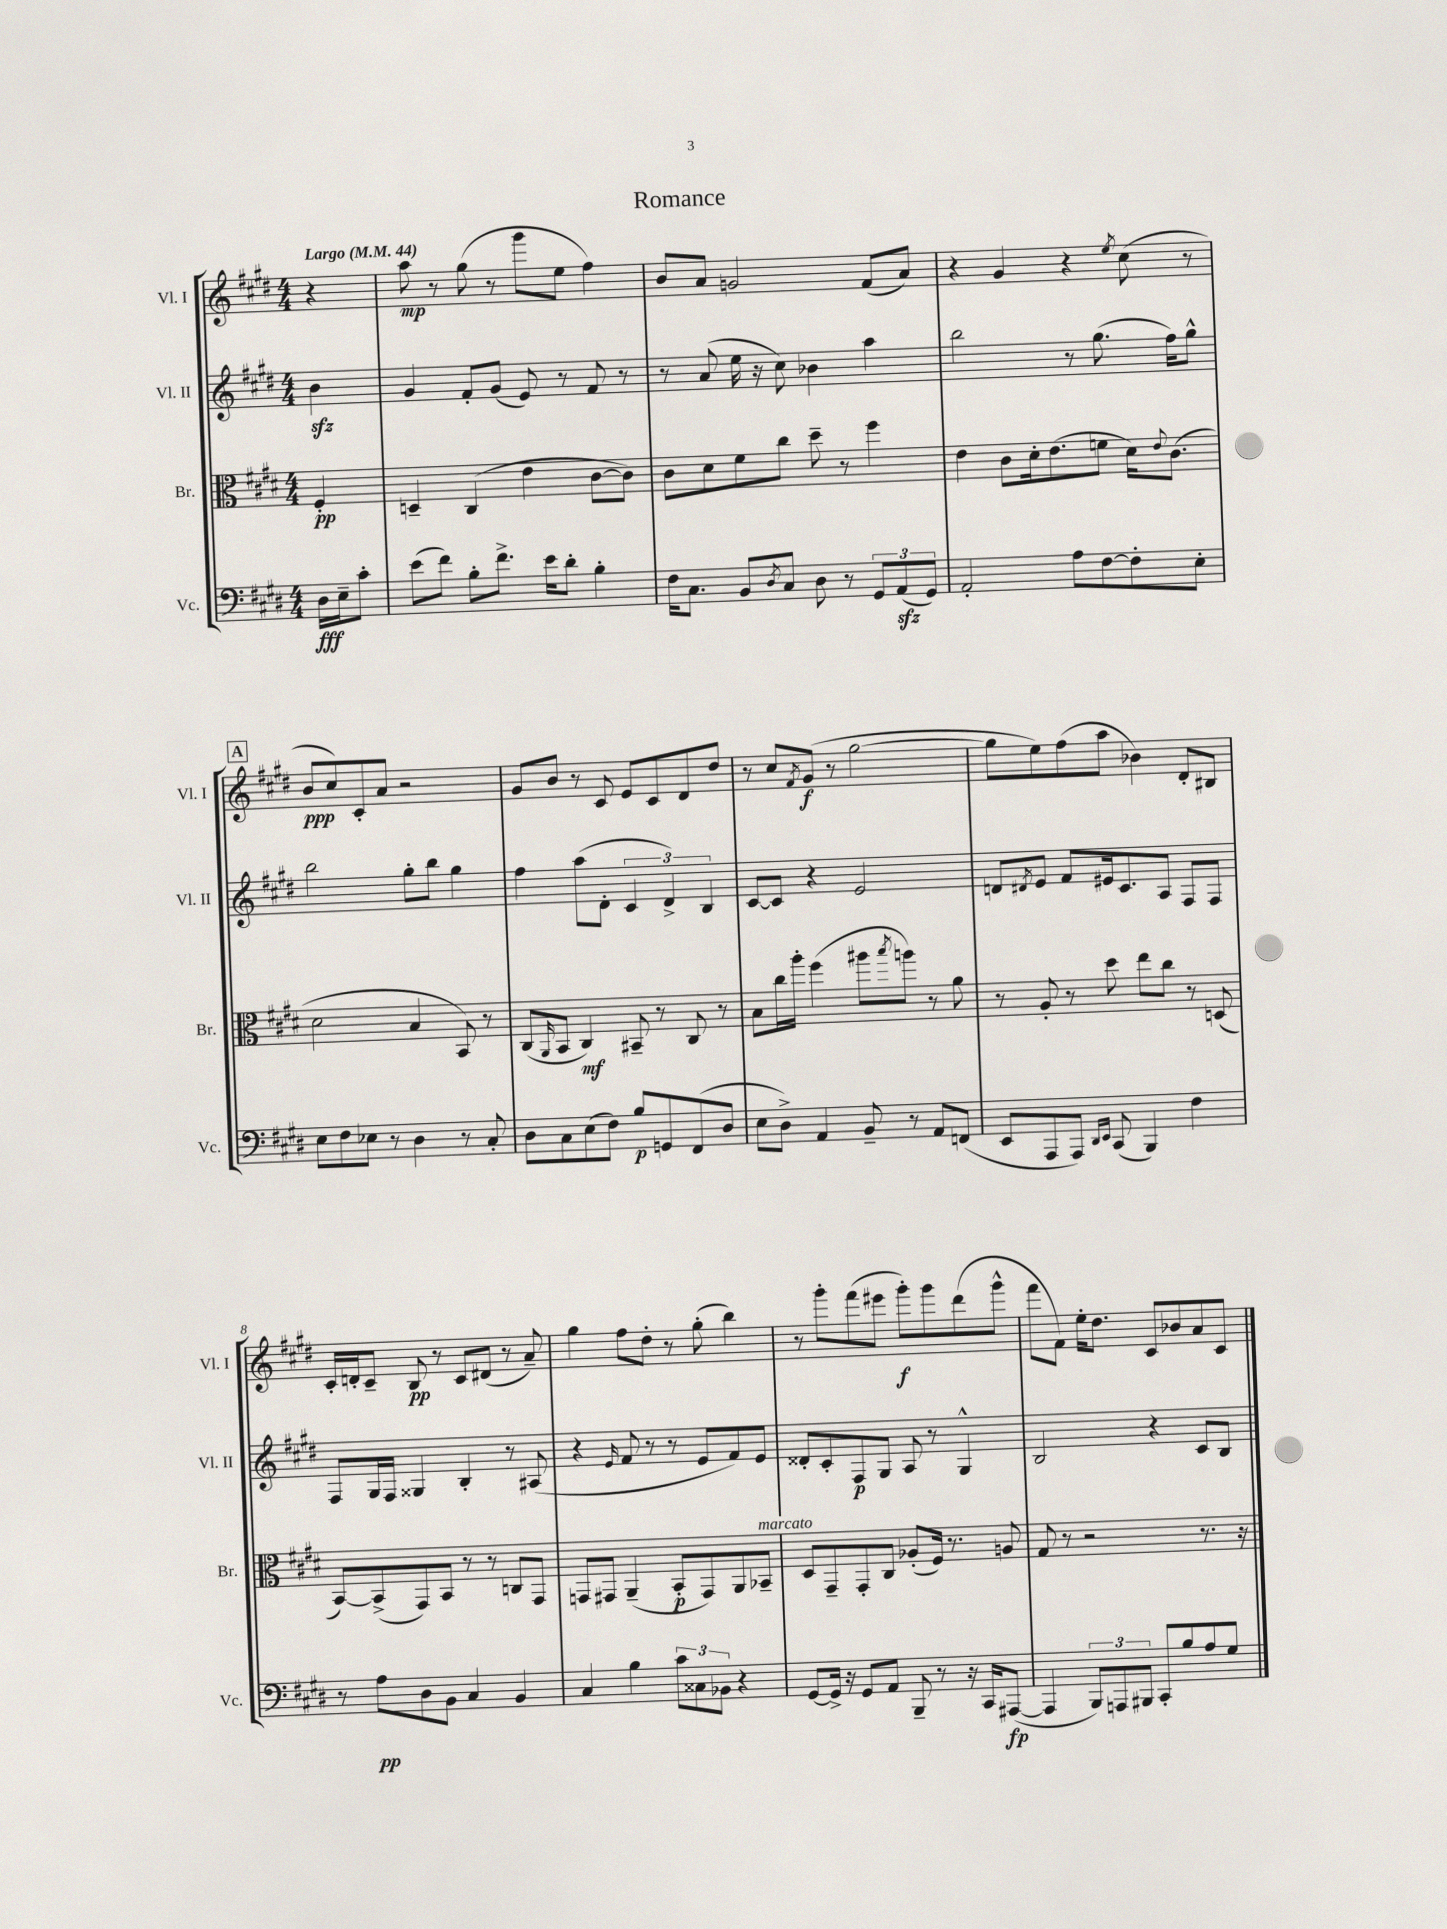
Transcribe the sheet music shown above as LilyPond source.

\header { title = "Romance" }
<<
\new StaffGroup <<
\new Staff = "s0" \with { instrumentName = "Vl. I" shortInstrumentName = "Vl. I" } {
    \clef treble \key e \major \numericTimeSignature \time 4/4 \partial 4 \tempo "Largo" 4 = 44
    r4 |
    a''8\mp r8 gis''8( r8 gis'''8 e''8 fis''4) |
    b'8 a'8 g'2 fis'8( a'8) |
    r4 gis'4 r4 \acciaccatura { e''8 } cis''8( r8 |
    \mark \markup { \box "A" } b'8\ppp cis''8) cis'8-. a'8 r2 |
    gis'8 b'8 r8 cis'8 e'8 cis'8 dis'8 dis''8 |
    r8 cis''8 \acciaccatura { fis'8 } gis'8\f( r8 gis''2~ |
    gis''8 e''8) fis''8( a''8 bes'4) dis'8-. bis8 |
    cis'16-. d'16-. cis'8-- b8\pp r8 cis'8 dis'8( r8 a'8--) |
    gis''4 fis''8 dis''8-. r8 gis''8-.( b''4) |
    r8 gis'''8-. fis'''8( eis'''8 gis'''8-.\f) gis'''8 dis'''8( gis'''8-^ |
    fis'''8 fis'8) e''16-. dis''8. cis'8 bes'8 a'8 cis'8 \bar "|." |
}
\new Staff = "s1" \with { instrumentName = "Vl. II" shortInstrumentName = "Vl. II" } {
    \clef treble \key e \major \numericTimeSignature \time 4/4 \partial 4
    b'4\sfz |
    gis'4 fis'8-. gis'8( e'8) r8 fis'8 r8 |
    r8 a'8( e''16 r16 cis''8) bes'4 a''4 |
    b''2 r8 gis''8.( fis''16) gis''8-^ |
    \mark \markup { \box "A" } b''2 gis''8-. b''8 gis''4 |
    fis''4 a''8( dis'8-. \tuplet 3/2 { cis'4 dis'4->) b4 } |
    cis'8~ cis'8 r4 e'2 |
    d'8 \acciaccatura { dis'8 } e'8 fis'8 eis'16 cis'8. a8 fis8 fis8 |
    fis8 gis16 fis16 gisis4 b4-. r8 ais8( |
    r4 \grace { e'16 } fis'8 r8 r8 e'8 fis'8) e'8 |
    disis'8-. cis'8-. fis8\p gis8 a8 r8 gis4-^ |
    b2 r4 cis'8 b8 \bar "|." |
}
\new Staff = "s2" \with { instrumentName = "Br." shortInstrumentName = "Br." } {
    \clef alto \key e \major \numericTimeSignature \time 4/4 \partial 4
    fis4-.\pp |
    d4-- cis4( e'4 cis'8~ cis'8) |
    cis'8 dis'8 fis'8 cis''8 dis''8-- r8 fis''4 |
    e'4 cis'8 dis'16-. e'8.( f'8 dis'16) \appoggiatura { e'8 } cis'8.( |
    \mark \markup { \box "A" } dis'2 b4 b,8) r8 |
    cis8( \grace { a,16 } b,8 cis4\mf) bis,8-- r8 cis8 r8 |
    b8 cis''16 a''16-. fis''4( ais''8 \acciaccatura { b''8 } a''8) r8 a'8 |
    r8 a8-. r8 dis''8 e''8 cis''8 r8 d8( |
    b,8~) b,8->( gis,8) b,8 r8 r8 c8 gis,8 |
    g,8 gis,8 a,4--( b,8-.\p gis,8) a,8 bes,8--^\markup { \italic "marcato" } |
    dis8 gis,8-- gis,8-. cis8 aes8-.( fis16) r8. a8 |
    gis8 r8 r2 r8. r16 \bar "|." |
}
\new Staff = "s3" \with { instrumentName = "Vc." shortInstrumentName = "Vc." } {
    \clef bass \key e \major \numericTimeSignature \time 4/4 \partial 4
    dis16\fff e16-- cis'8-. |
    e'8( fis'8) b8-. fis'8.-> e'16 dis'8-. b4-. |
    fis16 cis8. b,8 \acciaccatura { dis8 } cis8 dis8 r8 \tuplet 3/2 { gis,8 a,8\sfz( gis,8) } |
    a,2-. a8 fis8~ fis8-. e8-. |
    \mark \markup { \box "A" } e8 fis8 ees8 r8 dis4 r8 cis8-. |
    dis8 cis8 e8( fis8) b8\p g,8 fis,8( dis8 |
    e8 dis8->) a,4 b,8-- r8 a,8 f,8( |
    e,8 a,,8 a,,8) \grace { dis,16 e,16 } cis,8( b,,4) fis4 |
    r8 a8\pp dis8 b,8 cis4 b,4 |
    cis4 b4 \tuplet 3/2 { cis'8 cisis8 bes,8 } r4 |
    gis,8~ gis,16-> r16 gis,8 a,8 b,,8-- r8 r16 cis,16 ais,,8~\fp( |
    ais,,4 \tuplet 3/2 { b,,8) a,,8 bis,,8 } cis,8-. b8 a8 gis8 \bar "|." |
}
>>
>>
